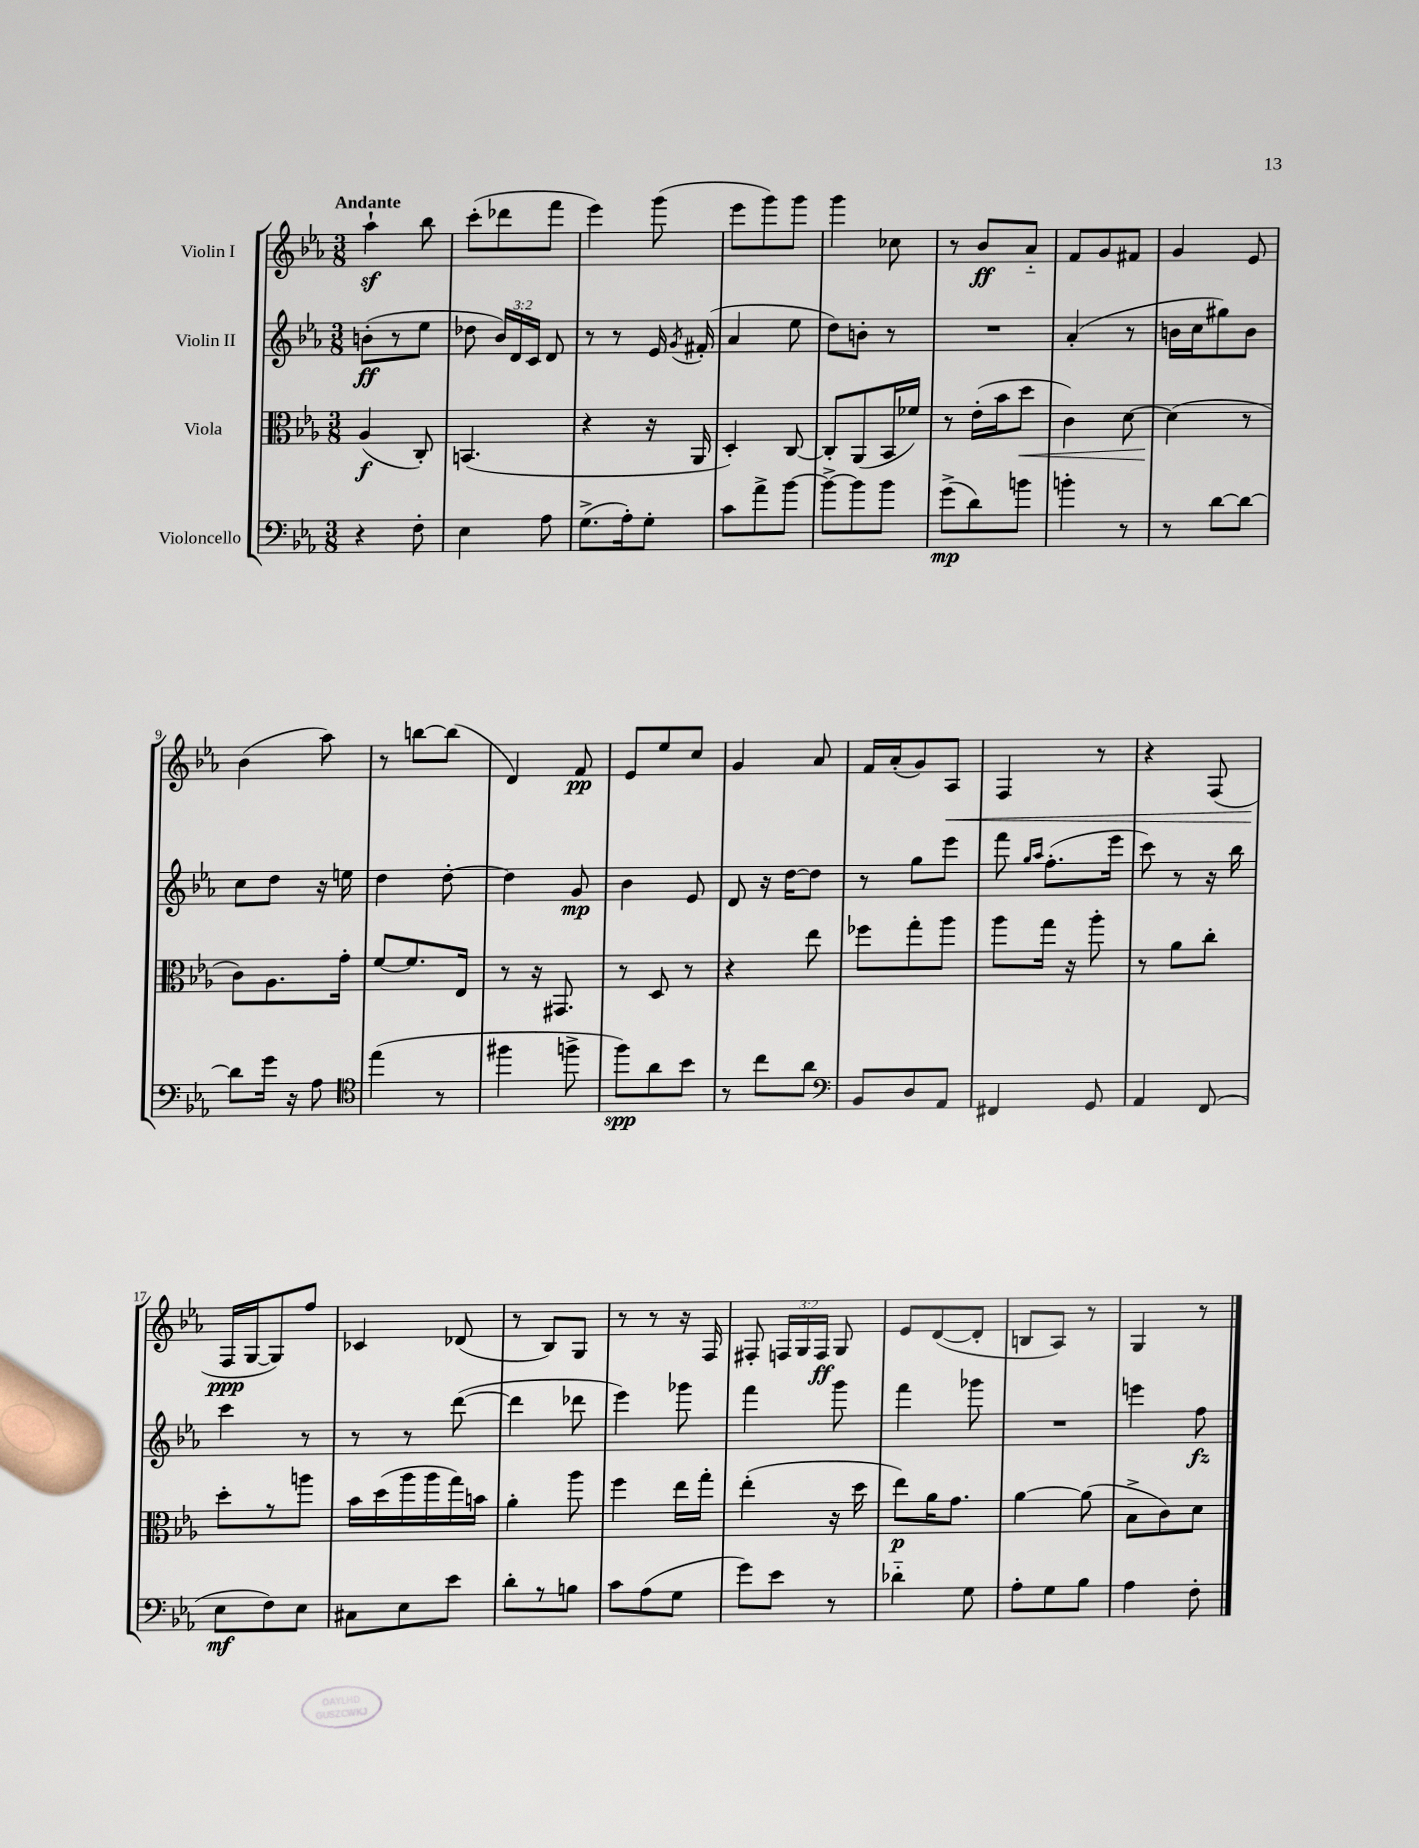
<<
\new StaffGroup <<
\new Staff = "s0" \with { instrumentName = "Violin I" } {
    \clef treble \key ees \major \numericTimeSignature \time 3/8 \override Staff.TupletNumber.text = #tuplet-number::calc-fraction-text \tempo "Andante"
    \autoBeamOff aes''4-!\sf bes''8 |
    c'''8[-.( des'''8 f'''8] |
    ees'''4) g'''8( |
    ees'''8[ g'''8) g'''8] |
    g'''4 ces''8 |
    r8 bes'8[\ff aes'8]-_ |
    f'8[ g'8 fis'8] |
    g'4 ees'8 |
    bes'4( aes''8) |
    r8 b''8[~ b''8]( |
    d'4) f'8\pp |
    ees'8[ ees''8 c''8] |
    g'4 aes'8 |
    f'16[ aes'16-.( g'8) aes8]\< |
    f4 r8 |
    r4 f8( |
    f16[\ppp\! g16~ g8) f''8] |
    ces'4 des'8( |
    r8 bes8[) g8] |
    r8 r8 r16 f16 |
    fis8-. \tuplet 3/2 { f16[ g16 f16]\ff } g8 |
    ees'8[ d'8~( d'8]-. |
    b8[ aes8]) r8 |
    g4 r8 \bar "|." |
}
\new Staff = "s1" \with { instrumentName = "Violin II" } {
    \clef treble \key ees \major \numericTimeSignature \time 3/8 \override Staff.TupletNumber.text = #tuplet-number::calc-fraction-text
    \autoBeamOff b'8[-.\ff( r8 ees''8] |
    des''8 \tuplet 3/2 { bes'16[) d'16 c'16] } d'8 |
    r8 r8 ees'16 \acciaccatura { g'8 } fis'16-.( |
    aes'4 ees''8 |
    d''8[) b'8]-. r8 |
    R4. |
    aes'4-.( r8 |
    b'16[ c''16 gis''8) b'8] |
    c''8[ d''8] r16 e''16 |
    d''4 d''8~-. |
    d''4 g'8\mp |
    bes'4 ees'8 |
    d'8 r16 d''16[~ d''8] |
    r8 g''8[ ees'''8] |
    f'''8 \grace { g''16[ aes''16] } f''8.[-.( ees'''16] |
    c'''8) r8 r16 bes''16 |
    c'''4 r8 |
    r8 r8 d'''8~( |
    d'''4 des'''8 |
    ees'''4) ges'''8 |
    f'''4 g'''8 |
    f'''4 ges'''8 |
    R4. |
    e'''4 f''8\fz \bar "|." |
}
\new Staff = "s2" \with { instrumentName = "Viola" } {
    \clef alto \key ees \major \numericTimeSignature \time 3/8
    \autoBeamOff aes4\f( c8-.) |
    b,4.( |
    r4 r16 aes,16 |
    d4-.) c8~ |
    c8[-. aes,8( bes,16 fes'16]) |
    r8 ees'16[-.( bes'16 d''8]\< |
    c'4) d'8~ |
    d'4\!( r8 |
    c'8[) aes8. g'16]-. |
    f'8[~ f'8. ees16] |
    r8 r16 gis,8. |
    r8 d8 r8 |
    r4 ees''8 |
    fes''8[ g''8-. aes''8] |
    aes''8[ g''16] r16 aes''8-. |
    r8 aes'8[ c''8]-. |
    d''8[-. r8 a''8] |
    bes'16[ d''16( aes''16 aes''16 g''16) b'16] |
    aes'4-. aes''8 |
    f''4 ees''16[ g''16]-. |
    ees''4-.( r16 d''16 |
    ees''8[\p) aes'16 g'8.] |
    aes'4~ aes'8( |
    bes8[-> c'8) d'8] \bar "|." |
}
\new Staff = "s3" \with { instrumentName = "Violoncello" } {
    \clef bass \key ees \major \numericTimeSignature \time 3/8
    \autoBeamOff r4 f8-. |
    ees4 aes8 |
    g8.[->( aes16-.) g8]-. |
    c'8[ aes'8-> bes'8]~ |
    bes'8[~-> bes'8 bes'8] |
    g'8[->\mp( d'8) b'8] |
    b'4-. r8 |
    r8 d'8[~ d'8]~ |
    d'8[ g'16] r16 aes8 |
    \clef tenor ees''4( r8 |
    fis''4 f''8-> |
    f''8[\spp) aes'8 bes'8] |
    r8 c''8[ aes'8] |
    \clef bass bes,8[ d8 aes,8] |
    fis,4 g,8 |
    aes,4 f,8( |
    ees8[\mf f8) ees8] |
    cis8[ ees8 ees'8] |
    d'8[-. r8 b8] |
    c'8[ aes8( g8] |
    g'8[) ees'8] r8 |
    des'4-_ g8 |
    aes8[-. g8 bes8] |
    aes4 f8-. \bar "|." |
}
>>
>>
